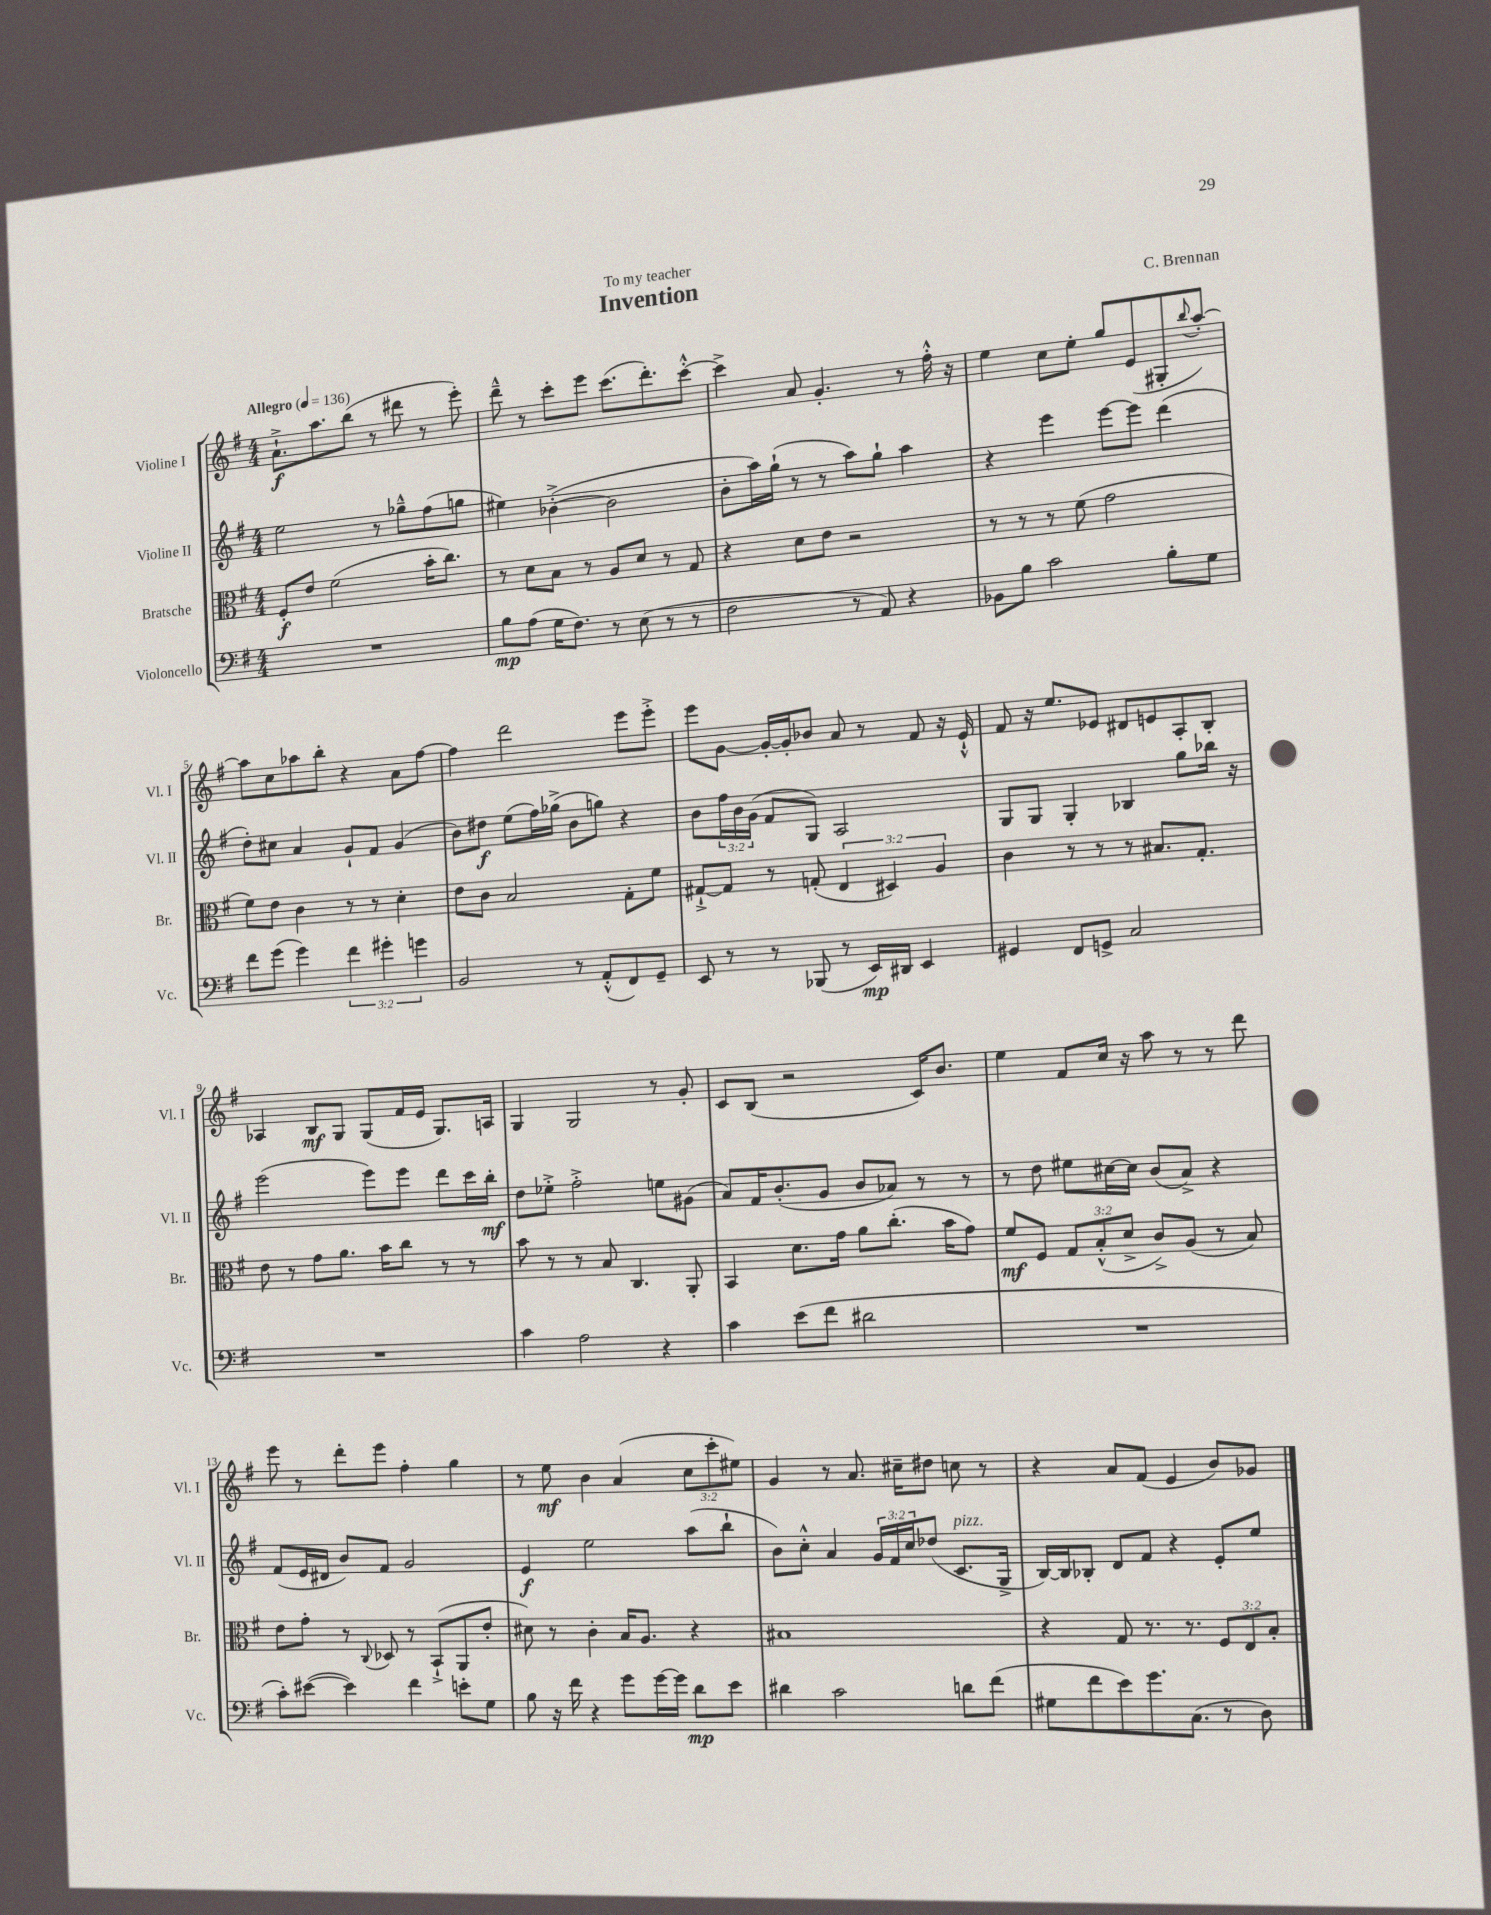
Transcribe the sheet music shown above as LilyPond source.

\header { title = "Invention" composer = "C. Brennan" dedication = "To my teacher" }
<<
\new StaffGroup <<
\new Staff = "s0" \with { instrumentName = "Violine I" shortInstrumentName = "Vl. I" } {
    \clef treble \key g \major \numericTimeSignature \time 4/4 \override Staff.TupletNumber.text = #tuplet-number::calc-fraction-text \tempo "Allegro" 4 = 136
    a'8.-!->\f a''8. b''8( r8 dis'''8 r8 e'''8-.) |
    d'''8---^ r8 c'''8-. e'''8 c'''8.( d'''8.-.) c'''8~-.-^ |
    c'''4-> a'8 g'4.-. r8 fis''16-.-^ r16 |
    e''4 c''8 e''8-. g''8 e'8( gis8-. \appoggiatura { b''8 } a''8~-.) |
    a''8 c''8 aes''8 b''8-. r4 a'8 fis''8~ |
    fis''4 d'''2 e'''8 e'''8-.-> |
    e'''8 g'8~ g'16~-. g'16-. bes'8 a'8 r8 fis'8 r16 e'16-!-^ |
    fis'8 r16 e''8. ees'8 dis'8 e'8 a8-. b8-. |
    aes4 b8\mf g8 g8( fis'16 e'16 g8.) a16 |
    g4 g2 r8 g'8-. |
    c'8 b8( r2 c'16) b'8. |
    e''4 fis'8 c''16 r16 a''8 r8 r8 d'''8 |
    e'''8 r8 d'''8-. e'''8 fis''4-. g''4 |
    r8 e''8\mf b'4 a'4( \tuplet 3/2 { c''8 c'''8-. eis''8) } |
    g'4 r8 a'8. cis''16-- dis''8 c''8 r8 |
    r4 a'8 fis'8( e'4 b'8) ges'8 \bar "|." |
}
\new Staff = "s1" \with { instrumentName = "Violine II" shortInstrumentName = "Vl. II" } {
    \clef treble \key g \major \numericTimeSignature \time 4/4 \override Staff.TupletNumber.text = #tuplet-number::calc-fraction-text
    e''2 r8 ges''8---^ fis''8( g''8 |
    eis''4) bes'4~-.->( bes'2 |
    b'8-. a''16) g''16-!( r8 r8 a''8) g''8-! a''4 |
    r4 e'''4 e'''8~ e'''8 d'''4( |
    d''8-.) cis''8 a'4 g'8-! fis'8 g'4( |
    b'8) dis''8\f e''8( fis''16) ges''16->( b'8 g''8) r4 |
    b'8 \tuplet 3/2 { fis''16 b'16 g'16( } fis'8 g8) a2 |
    g8 g8 g4-. bes4 g''8 bes''16 r16 |
    e'''2( e'''8) e'''8 d'''8 c'''16 b''16-.\mf |
    d''8 ees''8-.-> fis''2-.-> e''8 gis'8( |
    a'8) fis'16 b'8.-.( g'8 b'8 aes'8) r8 r8 |
    r8 d''8 eis''8 cis''16~ cis''16 b'8( a'8->) r4 |
    fis'8( e'16 dis'16 b'8) fis'8 g'2 |
    e'4\f e''2 a''8( b''8-! |
    b'8) c''8-.-^ a'4 \tuplet 3/2 { g'16 fis'16 c''16 } des''8( c'8.^\markup { \italic "pizz." } g16-> |
    b16~) b16 bes8-. d'8 fis'8 r4 e'8-. e''8 \bar "|." |
}
\new Staff = "s2" \with { instrumentName = "Bratsche" shortInstrumentName = "Br." } {
    \clef alto \key g \major \numericTimeSignature \time 4/4 \override Staff.TupletNumber.text = #tuplet-number::calc-fraction-text
    fis8-.\f e'8 fis'2( b'16-. c''8.) |
    r8 d'8 b8 r8 a8 d'8 r8 g8 |
    r4 d'8 e'8 r2 |
    r8 r8 r8 fis'8( g'2 |
    fis'8) e'8 c'4 r8 r8 d'4-. |
    e'8 c'8 b2 g8-. fis'8 |
    gis8~-!-> gis8 r8 g8-.( \tuplet 3/2 { e4 dis4) a4 } |
    c'4 r8 r8 r8 bis8. g8.-. |
    e'8 r8 g'8 a'8. b'16 c''8 r8 r8 |
    b'8 r8 r8 b8 c4. a,8-. |
    b,4 d'8. g'16 a'8 c''8.-.( b'16 g'8) |
    fis'8\mf fis8 \tuplet 3/2 { g8 b8-.-^( d'8-> } c'8->) a8( r8 b8) |
    e'8 g'8-. r8 \appoggiatura { c8 } des8 r8 b,8-!->( a,8 e'8-. |
    dis'8) r8 c'4-. b16 a8. r4 |
    bis1 |
    r4 g8 r8. r8. \tuplet 3/2 { fis8 e8 b8-. } \bar "|." |
}
\new Staff = "s3" \with { instrumentName = "Violoncello" shortInstrumentName = "Vc." } {
    \clef bass \key g \major \numericTimeSignature \time 4/4 \override Staff.TupletNumber.text = #tuplet-number::calc-fraction-text
    R1 |
    b8\mp a8( g16 fis8.) r8 e8( r8 r8 |
    fis2 r8 a,8) r4 |
    bes,8 b8 c'2 b8-. g8 |
    fis'8 g'8( g'4) \tuplet 3/2 { fis'4 gis'4-. g'4 } |
    b,2 r8 a,8-.-^( fis,8) g,8-- |
    e,8 r8 r8 bes,,8( r8 e,16\mp) dis,16 e,4 |
    gis,4 fis,8 g,8-> c2 |
    R1 |
    c'4 a2 r4 |
    c'4 e'8( fis'8 dis'2 |
    R1 |
    c'8-.) eis'8~( eis'4) fis'4 e'8-. g8 |
    b8 r16 fis'16 r4 g'8 g'16~ g'16 d'8\mp e'8 |
    dis'4 c'2 d'8 fis'8( |
    gis8 fis'8 e'8) g'8. c8.( r8 d8) \bar "|." |
}
>>
>>
